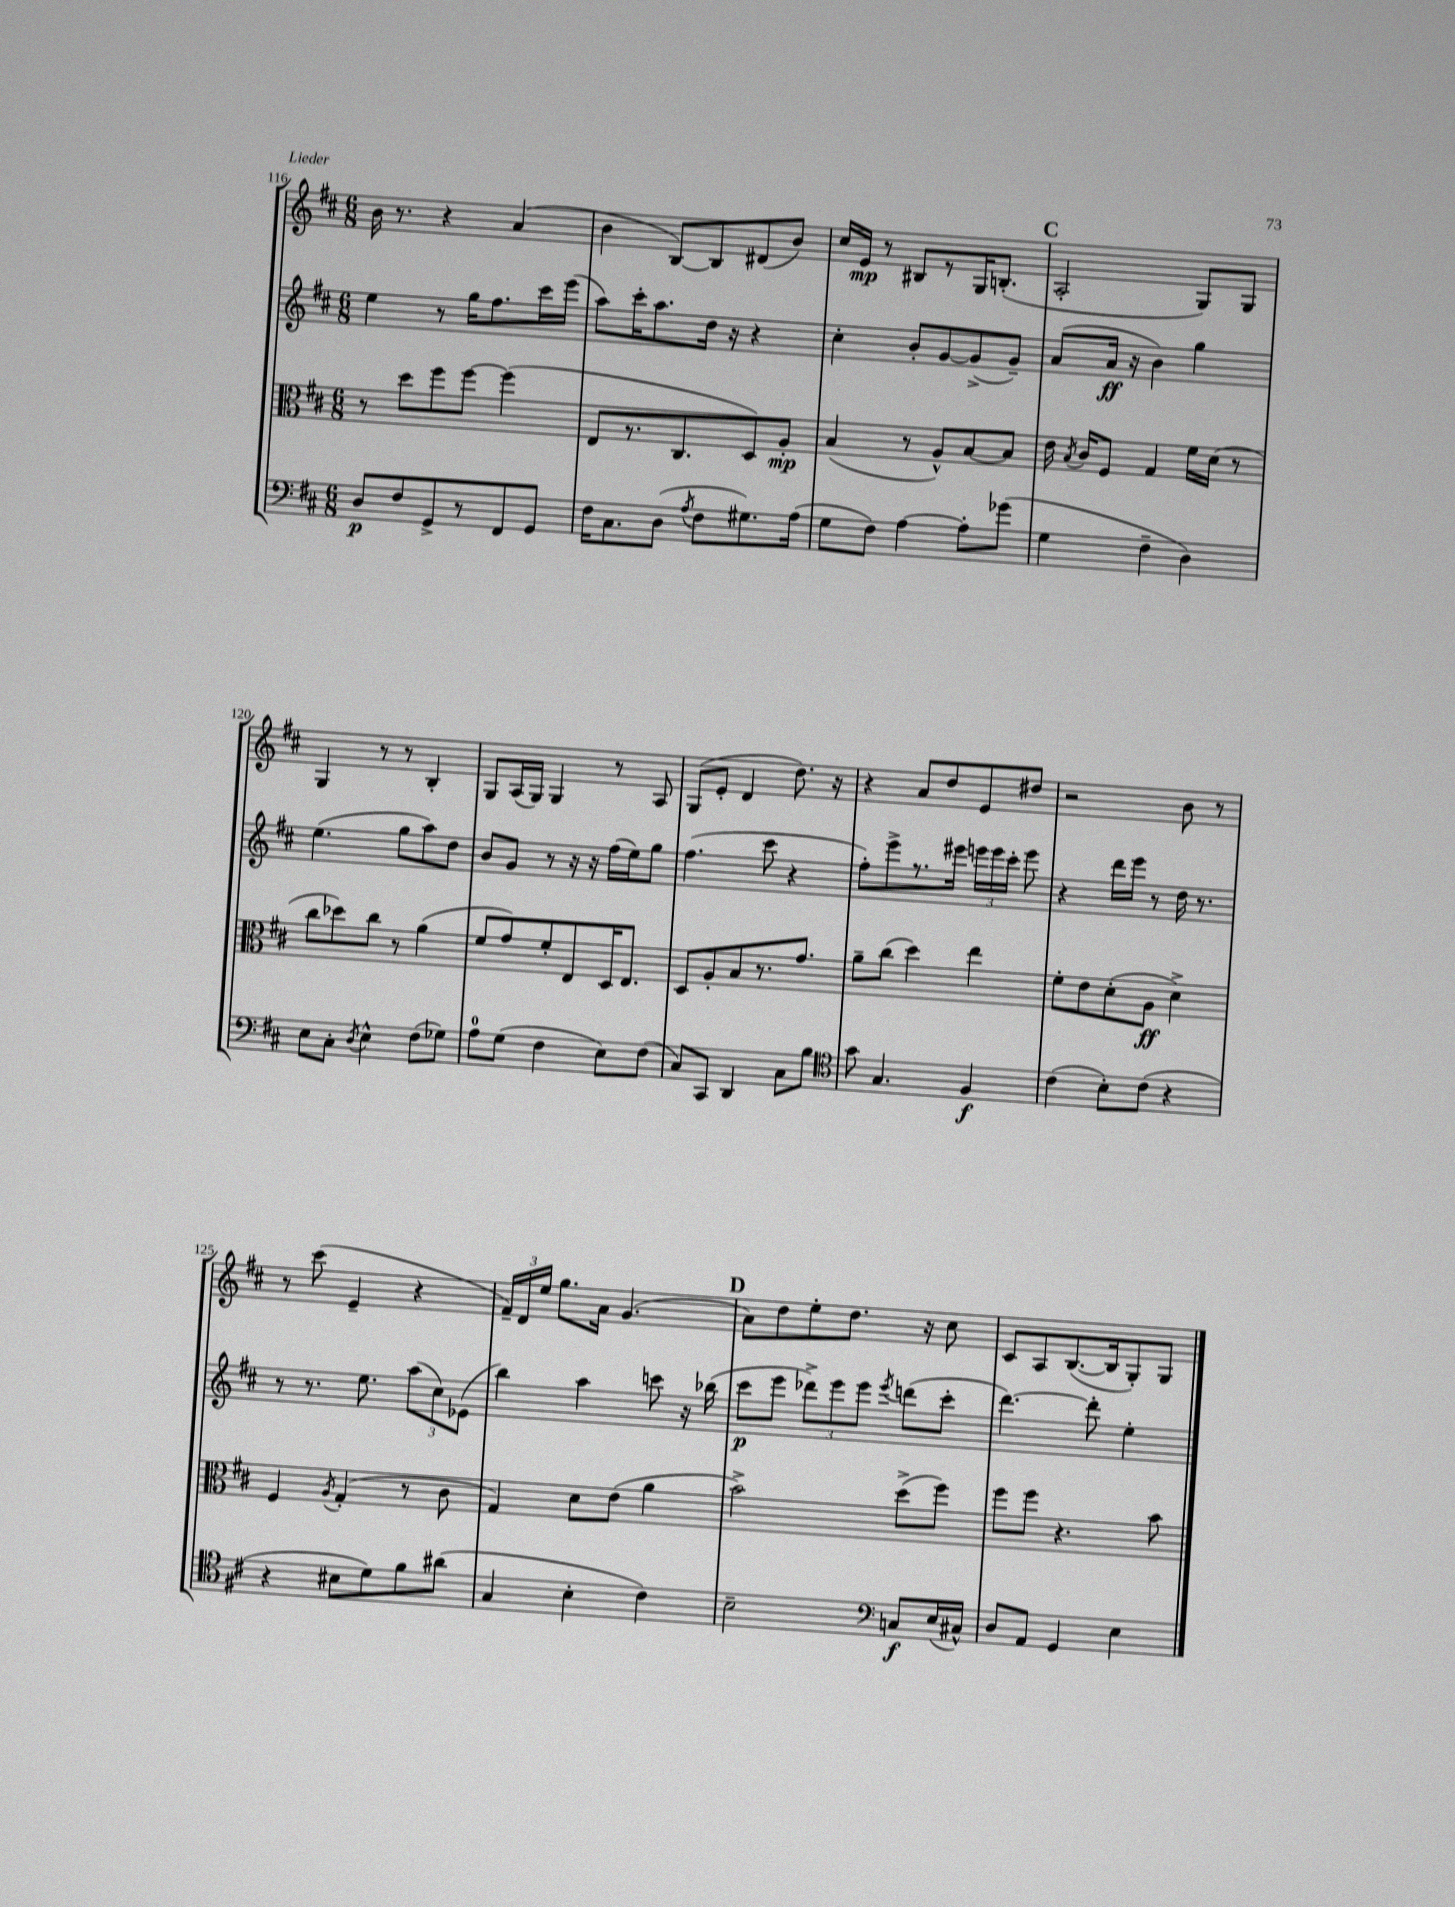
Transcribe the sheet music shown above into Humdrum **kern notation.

**kern	**dynam	**kern	**dynam	**kern	**dynam	**kern	**dynam
*part4	*part4	*part3	*part3	*part2	*part2	*part1	*part1
*staff4	*staff4	*staff3	*staff3	*staff2	*staff2	*staff1	*staff1
*clefF4	*	*clefC3	*	*clefG2	*	*clefG2	*
*k[f#c#]	*	*k[f#c#]	*	*k[f#c#]	*	*k[f#c#]	*
*M6/8	*	*M6/8	*	*M6/8	*	*M6/8	*
=116	=116	=116	=116	=116	=116	=116	=116
8D/L	p	8r	.	4ee\	.	16b\	.
.	.	.	.	.	.	8.r	.
8F#/	.	8dd\L	.	.	.	.	.
8GG^/	.	8ff#\	.	8r	.	4r	.
8r	.	[8ff#\J	.	16gg\KL	.	.	.
.	.	.	.	8.ff#\	.	.	.
8FF#/	.	(4ff#\]	.	.	.	(4a/	.
8GG/J	.	.	.	16ccc#\L	.	.	.
.	.	.	.	(16eee\JJ	.	.	.
=117	=117	=117	=117	=117	=117	=117	=117
16F#\KL	.	8E/L	.	8aa\L)	.	4b\	.
8.C#\	.	.	.	.	.	.	.
.	.	8.r	.	16ccc#'\K	.	.	.
.	.	.	.	8.aa\	.	.	.
(8D\J	.	.	.	.	.	[8B/L)	.
.	.	8.C#/	.	.	.	.	.
8qA/	.	.	.	.	.	.	.
8F#\L	.	.	.	16dd\Jk	.	8B/]	.
.	.	.	.	16r	.	.	.
8.G#X\)	.	8D/)	.	4r	.	(8d#X/	.
.	.	8A'/J	mp	.	.	8b/J)	.
(16A\Jk	.	.	.	.	.	.	.
=118	=118	=118	=118	=118	=118	=118	=118
8G\L	.	(4B/	.	4cc#'\	.	16cc#/LL	.
.	.	.	.	.	.	16e/JJ	mp
8F#\J)	.	.	.	.	.	8r	.
[4A\	.	8r	.	8b'/L	.	8B#X/L	.
.	.	8A^^/L)	.	[8g/	.	8r	.
8A'\L]	.	[8B/	.	(8g^/]	.	16G/K	.
.	.	.	.	.	.	(8.Bn'/J	.
(8g-X\J	.	8B/J]	.	8g~/J)	.	.	.
!!LO:REH:place=s1:t=C
=119	=119	=119	=119	=119	=119	=119	=119
4G\	.	16e\	.	(8a/L	.	2A'/	.
.	.	8qB/	.	.	.	.	.
.	.	16c#/KL	.	.	.	.	.
.	.	8F#/J	.	16a/Jk	ff	.	.
.	.	.	.	16r	.	.	.
4F#~\	.	4G/	.	4b\)	.	.	.
4D\)	.	16f#\LL	.	4gg\	.	8G/L)	.
.	.	(16d\JJ	.	.	.	.	.
.	.	8r	.	.	.	8G/J	.
!!LO:LB:g=z
=120	=120	=120	=120	=120	=120	=120	=120
8E\L	.	8cc#\L	.	(4.ee\	.	4G/	.
8C#'\J	.	8dd-X\)	.	.	.	.	.
8qD/	.	.	.	.	.	.	.
4E^^\	.	8cc#\J	.	.	.	8r	.
.	.	8r	.	8gg\L	.	8r	.
(8F#\L	.	(4a\	.	8aa\)	.	4B'/	.
8G-X\J)	.	.	.	8dd\J	.	.	.
=121	=121	=121	=121	=121	=121	=121	=121
8A\L	.	8f#/L	.	8b/L	.	8G/L	.
(8G\J	.	8g/)	.	8g/J	.	(16A/L	.
.	.	.	.	.	.	16G/JJ)	.
4F#\	.	8f#'/	.	8r	.	4G/	.
.	.	8E/	.	16r	.	.	.
.	.	.	.	16r	.	.	.
8E\L)	.	16D/K	.	(16ff#\LL	.	8r	.
.	.	8.E/J	.	16ee\J)	.	.	.
(8F#\J	.	.	.	8gg\J	.	8A/	.
=122	=122	=122	=122	=122	=122	=122	=122
8C#/L)	.	8D/L	.	(4.ff#\	.	(8G/L	.
8CC#/J	.	8A'/	.	.	.	8e'/J	.
4DD/	.	8B/	.	.	.	4d/	.
.	.	8.r	.	8ccc#\	.	.	.
8C#\L	.	.	.	4r	.	8.dd\)	.
.	.	8.g/J	.	.	.	.	.
8B\J	.	.	.	.	.	.	.
.	.	.	.	.	.	16r	.
=123	=123	=123	=123	=123	=123	=123	=123
*clefC4	*	*	*	*	*	*	*
8g\	.	8a~\L	.	8ff#'\L)	.	4r	.
4.G/	.	(8cc#\J	.	8eee^\	.	.	.
.	.	4dd\)	.	8.r	.	8a/L	.
.	.	.	.	.	.	8dd/	.
.	.	.	.	16eee#X\Jk	.	.	.
4F#/	f	4ee\	.	24eeen\LL	.	8e/	.
.	.	.	.	24eee\	.	.	.
.	.	.	.	24ccc#'\JJ	.	.	.
.	.	.	.	8eee\	.	8dd#X/J	.
=124	=124	=124	=124	=124	=124	=124	=124
(4c#\	.	8f#'\L	.	4r	.	2r	.
.	.	8e\	.	.	.	.	.
8B'\L)	.	(8d'\	.	16ddd\LL	.	.	.
.	.	.	.	16eee\JJ	.	.	.
(8c#\J	.	8A\J	ff	8r	.	.	.
4r	.	4d^\)	.	16dd\	.	8b\	.
.	.	.	.	8.r	.	.	.
.	.	.	.	.	.	8r	.
!!LO:LB:g=z
=125	=125	=125	=125	=125	=125	=125	=125
4r	.	4F#/	.	8r	.	8r	.
.	.	.	.	8.r	.	(8ccc#\	.
.	.	8qA/	.	.	.	.	.
8B#X\L	.	(4G'/	.	.	.	4e~/	.
.	.	.	.	8.ee\	.	.	.
8d\)	.	.	.	.	.	.	.
8f#\	.	8r	.	(12aa\L	.	4r	.
.	.	.	.	12cc#\)	.	.	.
(8a#X\J	.	8c#\	.	.	.	.	.
.	.	.	.	(12e-X\J	.	.	.
=126	=126	=126	=126	=126	=126	=126	=126
4G/	.	4G/)	.	4bb\)	.	24f#~/LL)	.
.	.	.	.	.	.	24d/	.
.	.	.	.	.	.	24ee/JJ	.
.	.	.	.	.	.	8.gg\L	.
4B'\	.	8d\L	.	4aa\	.	.	.
.	.	.	.	.	.	16a\Jk	.
.	.	(8e\J	.	.	.	(4.g/	.
4c#\)	.	4a\	.	8cccn\	.	.	.
.	.	.	.	16r	.	.	.
.	.	.	.	(16bb-X\	.	.	.
!!LO:REH:place=s1:t=D
=127	=127	=127	=127	=127	=127	=127	=127
2B~\	.	2b^\)	.	8ccc#\L	p	8a\L)	.
.	.	.	.	8eee\J	.	8dd\	.
.	.	.	.	12ddd-X^\L)	.	8ee'\	.
.	.	.	.	12eee\	.	.	.
.	.	.	.	.	.	8.dd\J	.
.	.	.	.	12eee\J	.	.	.
*clefF4	*	*	*	*	*	*	*
.	.	.	.	8qeee/	.	.	.
8Cn/L	f	(8dd^\L	.	(8dddn\L	.	.	.
.	.	.	.	.	.	16r	.
(16E/L	.	8ff#\J)	.	8ccc#'\J	.	8cc#\	.
16C#X^^/JJ)	.	.	.	.	.	.	.
=128	=128	=128	=128	=128	=128	=128	=128
8D/L	.	8ff#\L	.	[4.ddd\)	.	8c#/L	.
8AA/J	.	8ff#\J	.	.	.	8A/	.
4GG/	.	4.r	.	.	.	([8.B/	.
.	.	.	.	8ddd'\]	.	.	.
.	.	.	.	.	.	16B/k]	.
4E\	.	.	.	4ee'\	.	8G'/)	.
.	.	8b\	.	.	.	8G/J	.
==	==	==	==	==	==	==	==
*-	*-	*-	*-	*-	*-	*-	*-
